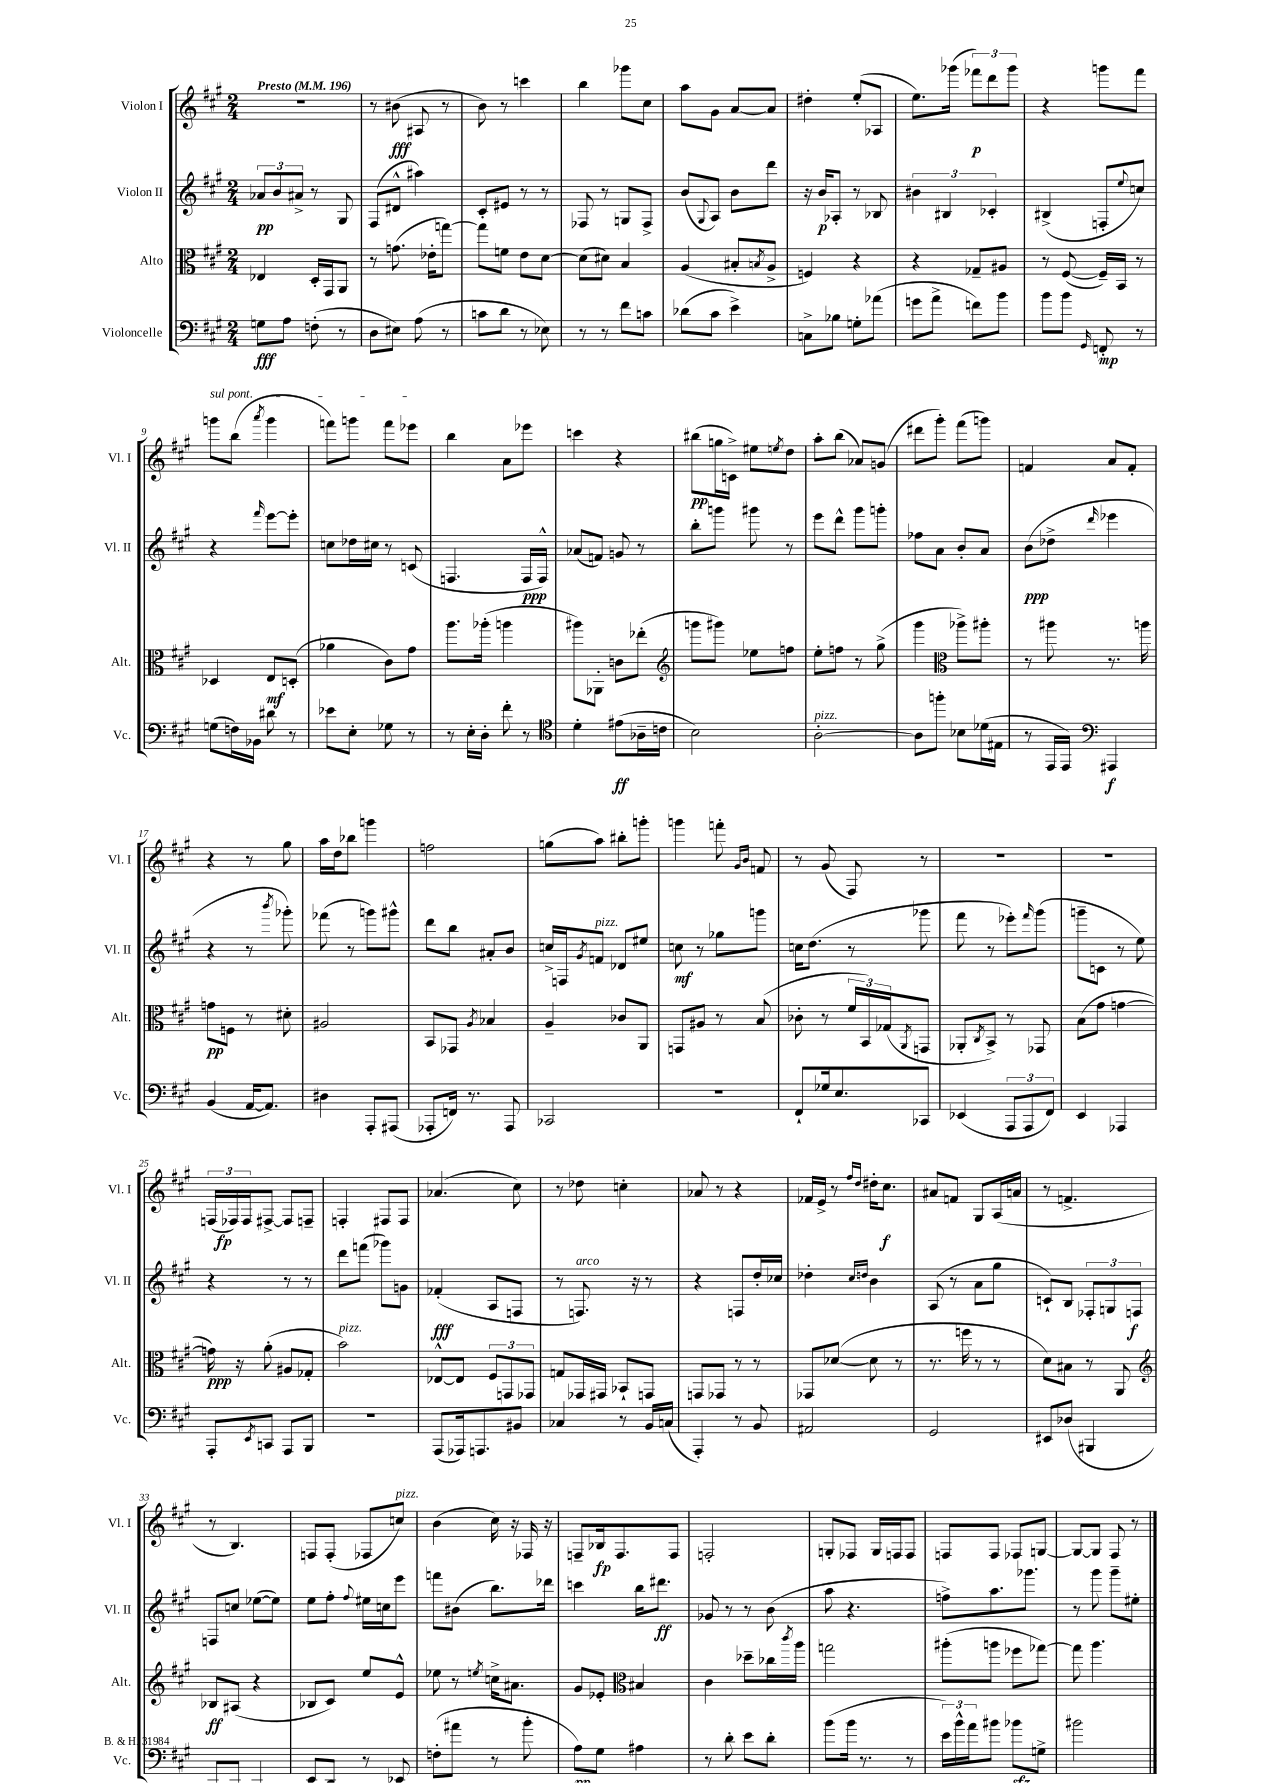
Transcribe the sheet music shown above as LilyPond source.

<<
\new StaffGroup <<
\new Staff = "s0" \with { instrumentName = "Violon I" shortInstrumentName = "Vl. I" } {
    \clef treble \key a \major \numericTimeSignature \time 2/4 \tempo "Presto" 4 = 196
    R2 |
    r8 bis'8\fff( ais8 r8 |
    b'8) r8 c'''4 |
    b''4 ges'''8 cis''8 |
    a''8 gis'8 a'8~ a'8 |
    dis''4-. e''8-.( aes8 |
    e''8.) ges'''16( \tuplet 3/2 { fes'''8\p) d'''8 ges'''8 } |
    r4 g'''8 fis'''8 |
    \once \override TextSpanner.bound-details.left.text = \markup { \italic "sul pont." } g'''8\startTextSpan b''8( \acciaccatura { a'''8 } g'''4 |
    f'''8) g'''8 f'''8 ees'''8\stopTextSpan |
    b''4 a'8 ees'''8 |
    c'''4 r4 |
    bis''8\pp( g''16 c'16->) eis''8 \acciaccatura { e''8 } d''8 |
    a''8-. b''8( aes'8) g'8( |
    dis'''8 gis'''8-.) fis'''8( g'''8) |
    f'4 a'8 f'8-. |
    r4 r8 gis''8 |
    a''16 d''16 bes''8 g'''4 |
    f''2 |
    g''8( a''8) bis''8-. g'''8-. |
    g'''4 f'''8-. \grace { gis'16 b'16 } f'8 |
    r8 gis'8( fis8) r8 |
    r2 |
    R2 |
    \tuplet 3/2 { f16( fes16\fp) fes16 } fis8~-> fis8 f8-- |
    f4-. fis8 fis8 |
    aes'4.( cis''8) |
    r8 des''8 c''4-. |
    aes'8 r8 r4 |
    fes'16 e'16-> r8 \grace { fis''16 d''16 } dis''16-. cis''8.\f |
    ais'8 f'8 gis8 a16( a'16 |
    r8 f'4.-> |
    r8 b4.) |
    f8 f8-.( fes8 c''8^\markup { \italic "pizz." }) |
    b'4( cis''16) r16 fes16 r16 |
    f8-- bes16\fp f8. f8 |
    f2-. |
    g8-. fes8 g16 f16 f8 |
    f8 f8 fes8 g8~ |
    g8~ g8 fis8 r8 \bar "|." |
}
\new Staff = "s1" \with { instrumentName = "Violon II" shortInstrumentName = "Vl. II" } {
    \clef treble \key a \major \numericTimeSignature \time 2/4
    \tuplet 3/2 { aes'8\pp b'8 ais'8-> } r8 gis8 |
    fis8( dis'8-^ ais''4) |
    cis'8-. eis'8 r8 r8 |
    fes8 r8 g8 fes8-> |
    b'8( \appoggiatura { gis8 } a8) b'8 d'''8 |
    r16 b'16\p aes8-. r8 bes8 |
    \tuplet 3/2 { bis'4 bis4 ces'4-. } |
    bis4->( f8-. \appoggiatura { e''8 } c''8) |
    r4 \grace { fis'''16 } e'''8~ e'''8-. |
    c''8 des''16 cis''16 r8 c'8( |
    f4. f16\ppp f16-^) |
    aes'8( f'8) g'8 r8 |
    b''8-. g'''8 gis'''8 r8 |
    e'''8 d'''8-^ gis'''8 g'''8-. |
    fes''8 a'8 b'8-. a'8 |
    b'8\ppp( des''8-> \grace { d'''16 } ees'''4 |
    r4 r8 \acciaccatura { b'''8 } ges'''8-.) |
    fes'''8( r8 g'''8) gis'''8-^ |
    d'''8 b''8 ais'8-. b'8 |
    c''16-> f16 \acciaccatura { gis'8 } f'8^\markup { \italic "pizz." } des'8 eis''8 |
    c''8\mf r8 ges''8 g'''8 |
    c''16 d''8.( r8 ges'''8 |
    fis'''8 r8 ees'''8-.) \grace { fis'''16 } gis'''8( |
    g'''8-- c'8 r8 e''8) |
    r4 r8 r8 |
    d'''8 f'''8( ges'''8) g'8 |
    fes'4-.\fff( a8 f8 |
    r8 f8.^\markup { \italic "arco" }) r16 r8 |
    r4 f8 d''16-. ces''16 |
    des''4-. \grace { cis''16 d''16 } b'4 |
    a8( r8 a'8 gis''8 |
    c'8-!) b8 \tuplet 3/2 { fes8-. g8 f8\f } |
    f8 c''8 ees''8~( ees''8) |
    e''8 fis''8-. \appoggiatura { fis''8 } eis''16 c''16 e'''8 |
    f'''8 bis'8( b''8.) des'''16 |
    c'''4 b''16 dis'''8.\ff |
    ges'8 r8 r8 b'8( |
    a''8 r4. |
    f''8->) a''8. ges'''8. |
    r8 gis'''8 gis'''8-- eis''8-. \bar "|." |
}
\new Staff = "s2" \with { instrumentName = "Alto" shortInstrumentName = "Alt." } {
    \clef alto \key a \major \numericTimeSignature \time 2/4
    ees4 d16-. gis,16 a,8 |
    r8 g'8.( ees'16-. g''8~) |
    g''8 f'8 e'8 d'8~ |
    d'8( dis'8) b4 |
    a4( bis8-. \acciaccatura { b8 } a8-> |
    f4) r4 |
    r4 ges8-- ais8 |
    r8 fis8~( fis16--) b,16 r8 |
    des4 e8\mf d8-.( |
    aes'4 cis'8) gis'8 |
    a''8. aes''16-.( a''4 |
    ais''8) aes,8-. c'8 ees''8-.( |
    \clef treble g'''8 gis'''8) ees''8 f''8 |
    e''8-. f''8 r8 gis''8->( |
    gis'''4 \clef alto aes''8->) ais''8-. |
    r8 ais''8 r8. a''16 |
    g'8\pp f8 r8 dis'8-. |
    ais2 |
    b,8 ges,8 \acciaccatura { a8 } bes4 |
    a4-- ces'8 a,8 |
    g,8 ais8 r8 b8( |
    ces'8-. r8 \tuplet 3/2 { fis'16 b,16) ges16( } \acciaccatura { a,8 } g,8 |
    aes,8-. \acciaccatura { cis8 } b,8->) r8 ges,8 |
    b8( gis'8 g'4~ |
    g'16\ppp) r16 a'8-.( ais8 ges8-. |
    b'2^\markup { \italic "pizz." }) |
    ees8~-^ ees8 \tuplet 3/2 { fis8 g,8 ges,8 } |
    g8 ges,16 gis,16 bes,8-! g,8 |
    g,8 ges,8 r8 r8 |
    ges,8 des'8~( des'8 r8 |
    r8. f''16 r8 r8 |
    d'8) bis8 r8 a,8 |
    \clef treble bes8\ff ais8( r4 |
    bes8 cis'8) e''8 e'8-^ |
    ees''8 r8 \acciaccatura { e''8 } c''16-> ais'8. |
    gis'8 ees'8-. \clef alto bis4 |
    cis'4 des''8-- ces''16 \acciaccatura { cis'''8 } a''16 |
    g''2 |
    ais''8-.( a''8 fes''8 ges''8~) |
    ges''8 a''4. \bar "|." |
}
\new Staff = "s3" \with { instrumentName = "Violoncelle" shortInstrumentName = "Vc." } {
    \clef bass \key a \major \numericTimeSignature \time 2/4
    g8\fff a8 f8-.( r8 |
    d8 eis8) a8( r8 |
    c'8 d'8 r8 ees8) |
    r8 r8 fis'8 c'8 |
    des'8( cis'8 e'4->) |
    c8-> bes8 g8-. aes'8( |
    g'8 a'8-> f'8) b'8 |
    b'8 b'8 \grace { gis,16 } f,8-.\mp r8 |
    g8( f16) bes,16 dis'8 r8 |
    ees'8 e8-. ges8 r8 |
    r8 e16-. d16-. fis'8-. r8 |
    \clef tenor d'4-. eis'8\ff( aes16-- c'16 |
    b2) |
    a2~-.^\markup { \italic "pizz." } |
    a8 f''8-. bes8 des'16( eis16 |
    r8 e,16 e,16) \clef bass ais,,4\f |
    b,4( a,16~ a,8.) |
    dis4 a,,8-. ais,,8( |
    aes,,8-. f,16) r8. aes,,8 |
    ces,2 |
    R2 |
    fis,8-! ges16 e8. ces,8 |
    ees,4( \tuplet 3/2 { a,,8 a,,8 fis,8) } |
    e,4 aes,,4 |
    a,,8-. \acciaccatura { e,8 } c,8 a,,8 b,,8 |
    R2 |
    a,,8( aes,,16) a,,8. bis,8 |
    ces4 r8 b,16 c16( |
    a,,4-.) r8 b,8 |
    ais,2 |
    gis,2 |
    eis,8 des8( bis,,4 |
    a,,8) a,,8 ais,,4-. |
    e,8-. d,8 r8 ees,8-. |
    f8-.( ais'8 r8 b'8-. |
    a8\pp) gis8 ais4 |
    r8 d'8-. e'8 d'8-. |
    b'8( b'16 r8. r8 |
    \tuplet 3/2 { e'16) b'16-^ a'16 } bis'8 bes'8\sfz g8-> |
    bis'2 \bar "|." |
}
>>
>>
